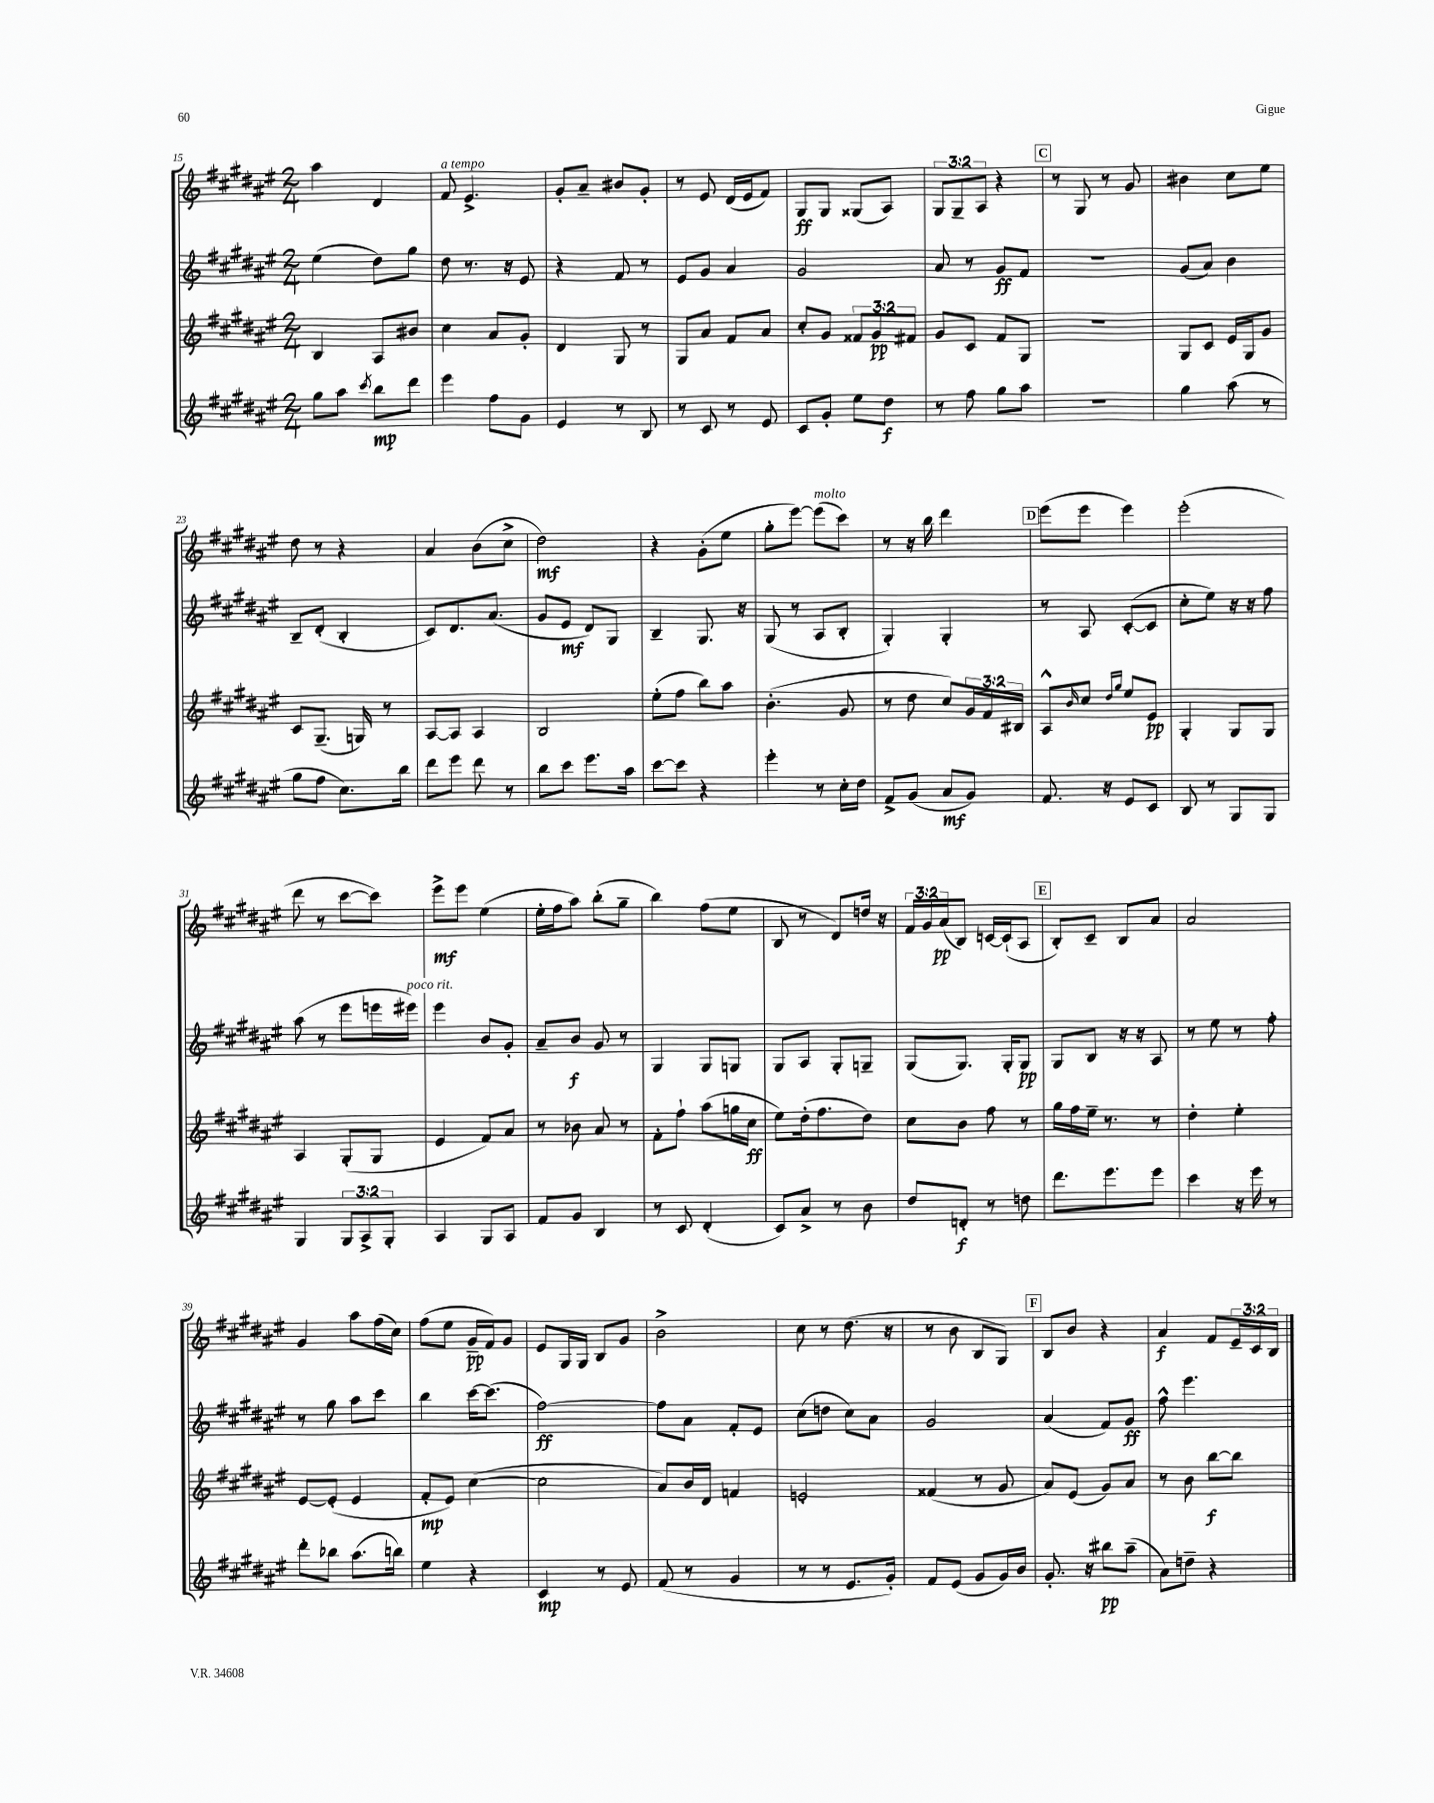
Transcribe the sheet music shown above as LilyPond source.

<<
\new StaffGroup <<
\new Staff = "s0" {
    \clef treble \key fis \major \numericTimeSignature \time 2/4 \override Staff.TupletNumber.text = #tuplet-number::calc-fraction-text
    ais''4 dis'4 |
    fis'8^\markup { \italic "a tempo" } eis'4.-> |
    gis'8-. ais'8-- bis'8 gis'8-. |
    r8 eis'8 dis'16( eis'16 fis'8) |
    gis8\ff gis8 gisis8( ais8) |
    \tuplet 3/2 { gis8 gis8-- ais8 } r4 |
    \mark \markup { \box "C" } r8 gis8 r8 gis'8 |
    bis'4 cis''8 eis''8 |
    dis''8 r8 r4 |
    ais'4 b'8( cis''8-> |
    dis''2\mf) |
    r4 gis'8-.( eis''8 |
    gis''8-. eis'''8~) eis'''8^\markup { \italic "molto" }( cis'''8) |
    r8 r16 b''16 dis'''4 |
    \mark \markup { \box "D" } eis'''8( eis'''8 eis'''4) |
    eis'''2-.( |
    dis'''8 r8 cis'''8~ cis'''8) |
    eis'''8->\mf eis'''8 eis''4( |
    eis''16-. fis''16 ais''8) b''8-.( gis''8-- |
    b''4) fis''8( eis''8 |
    b8 r8 dis'8) d''16 r16 |
    \tuplet 3/2 { fis'16 gis'16 ais'16\pp( } b8) c'16~ c'16-!( ais8 |
    \mark \markup { \box "E" } b8-.) cis'8-- b8 ais'8 |
    ais'2 |
    gis'4 ais''8 fis''16( cis''16) |
    fis''8( eis''8 gis'16--\pp fis'16) gis'8 |
    eis'8 gis16 gis16 b8 gis'8 |
    b'2-> |
    cis''8 r8 dis''8.( r16 |
    r8 b'8 b8 gis8) |
    \mark \markup { \box "F" } b8 b'8 r4 |
    ais'4\f fis'8 \tuplet 3/2 { eis'16-- cis'16 b16 } \bar "|." |
}
\new Staff = "s1" {
    \clef treble \key fis \major \numericTimeSignature \time 2/4
    eis''4( dis''8) gis''8 |
    dis''8 r8. r16 eis'8 |
    r4 fis'8 r8 |
    eis'8 gis'8 ais'4 |
    gis'2 |
    ais'8 r8 gis'8\ff fis'8 |
    \mark \markup { \box "C" } r2 |
    gis'8( ais'8) b'4 |
    b8-- dis'8-.( b4-. |
    cis'8) dis'8. ais'8.( |
    gis'8 eis'8\mf dis'8) gis8 |
    b4-- gis8. r16 |
    gis8( r8 ais8 b8-. |
    gis4-.) gis4-. |
    \mark \markup { \box "D" } r8 ais8 cis'8~-.( cis'8 |
    cis''8-. eis''8) r16 r16 fis''8 |
    ais''8( r8 eis'''8 e'''16 eis'''16^\markup { \italic "poco rit." }) |
    eis'''4 b'8 gis'8-. |
    ais'8-- b'8\f gis'8 r8 |
    gis4 gis8 g8 |
    gis8 ais8 gis8-. g8-- |
    gis8( gis8.) gis16-. gis8\pp |
    \mark \markup { \box "E" } gis8 b8 r16 r16 ais8 |
    r8 eis''8 r8 fis''8-. |
    r8 gis''8 ais''8 cis'''8 |
    b''4 cis'''16~ cis'''8.( |
    fis''2~\ff) |
    fis''8 ais'8 fis'8-. eis'8 |
    cis''8( d''8 cis''8) ais'8 |
    gis'2 |
    \mark \markup { \box "F" } ais'4( fis'8) gis'8\ff |
    fis''8-^ eis'''4. \bar "|." |
}
\new Staff = "s2" {
    \clef treble \key fis \major \numericTimeSignature \time 2/4 \override Staff.TupletNumber.text = #tuplet-number::calc-fraction-text
    b4 ais8 bis'8 |
    cis''4 ais'8 gis'8-. |
    dis'4 gis8 r8 |
    gis8 ais'8 fis'8 ais'8 |
    cis''8-. gis'8 \tuplet 3/2 { fisis'8 gis'8\pp fis'8 } |
    gis'8 cis'8 fis'8 gis8 |
    \mark \markup { \box "C" } R2 |
    gis8 cis'8 eis'16 gis16 gis'8 |
    cis'8 gis8.--( g16) r8 |
    ais8~ ais8 ais4 |
    b2 |
    eis''8-.( fis''8 b''8) ais''8 |
    b'4.-.( gis'8 |
    r8 dis''8 cis''8) \tuplet 3/2 { gis'16 fis'16 bis16 } |
    \mark \markup { \box "D" } ais8-^ \grace { b'16 } cis''8 \grace { dis''16 gis''16 } eis''8 eis'8\pp |
    gis4-. gis8 gis8 |
    ais4 gis8-.( gis8 |
    eis'4 fis'8) ais'8 |
    r8 bes'8 ais'8 r8 |
    fis'8-. fis''8-! ais''8( g''16 cis''16\ff |
    eis''8) dis''16-.( fis''8. dis''8) |
    cis''8 b'8 fis''8 r8 |
    \mark \markup { \box "E" } gis''16 fis''16 eis''16-- r8. r8 |
    dis''4-. eis''4-. |
    eis'8~ eis'8-.( eis'4 |
    fis'8-.\mp eis'8) cis''4~( |
    cis''2 |
    ais'8) b'16 dis'16 f'4 |
    e'2-. |
    fisis'4( r8 gis'8 |
    \mark \markup { \box "F" } ais'8) eis'8( gis'8) ais'8 |
    r8 b'8 b''8~\f b''8 \bar "|." |
}
\new Staff = "s3" {
    \clef treble \key fis \major \numericTimeSignature \time 2/4 \override Staff.TupletNumber.text = #tuplet-number::calc-fraction-text
    gis''8 ais''8 \acciaccatura { cis'''8 } b''8\mp dis'''8 |
    eis'''4 fis''8 gis'8 |
    eis'4 r8 b8 |
    r8 cis'8 r8 eis'8 |
    cis'8 gis'8-. eis''8 dis''8\f |
    r8 fis''8 gis''8 ais''8 |
    \mark \markup { \box "C" } R2 |
    gis''4 ais''8( r8 |
    gis''8 fis''8 cis''8.) b''16 |
    dis'''8 eis'''8 dis'''8 r8 |
    b''8 cis'''8 eis'''8. ais''16 |
    cis'''8~ cis'''8 r4 |
    eis'''4-. r8 cis''16-. dis''16 |
    fis'8-> gis'8( ais'8\mf gis'8) |
    \mark \markup { \box "D" } fis'8. r16 eis'8 cis'8 |
    b8 r8 gis8 gis8 |
    gis4 \tuplet 3/2 { gis8 ais8-> gis8-. } |
    ais4 gis8 ais8 |
    fis'8 gis'8 b4 |
    r8 cis'8 dis'4-.( |
    cis'8) ais'8-> r8 b'8 |
    dis''8 d'8-.\f r8 d''8 |
    \mark \markup { \box "E" } dis'''8. eis'''8. eis'''8 |
    cis'''4 r16 eis'''16 r8 |
    dis'''8-. bes''8 ais''8.( b''16) |
    eis''4 r4 |
    cis'4\mp r8 eis'8 |
    fis'8( r8 gis'4 |
    r8 r8 eis'8. gis'16-.) |
    fis'8 eis'8( gis'8 gis'16) b'16 |
    \mark \markup { \box "F" } gis'8.-. r16 bis''8\pp ais''8--( |
    ais'8) d''8-- r4 \bar "|." |
}
>>
>>
\layout { \context { \Score currentBarNumber = #15 } }
